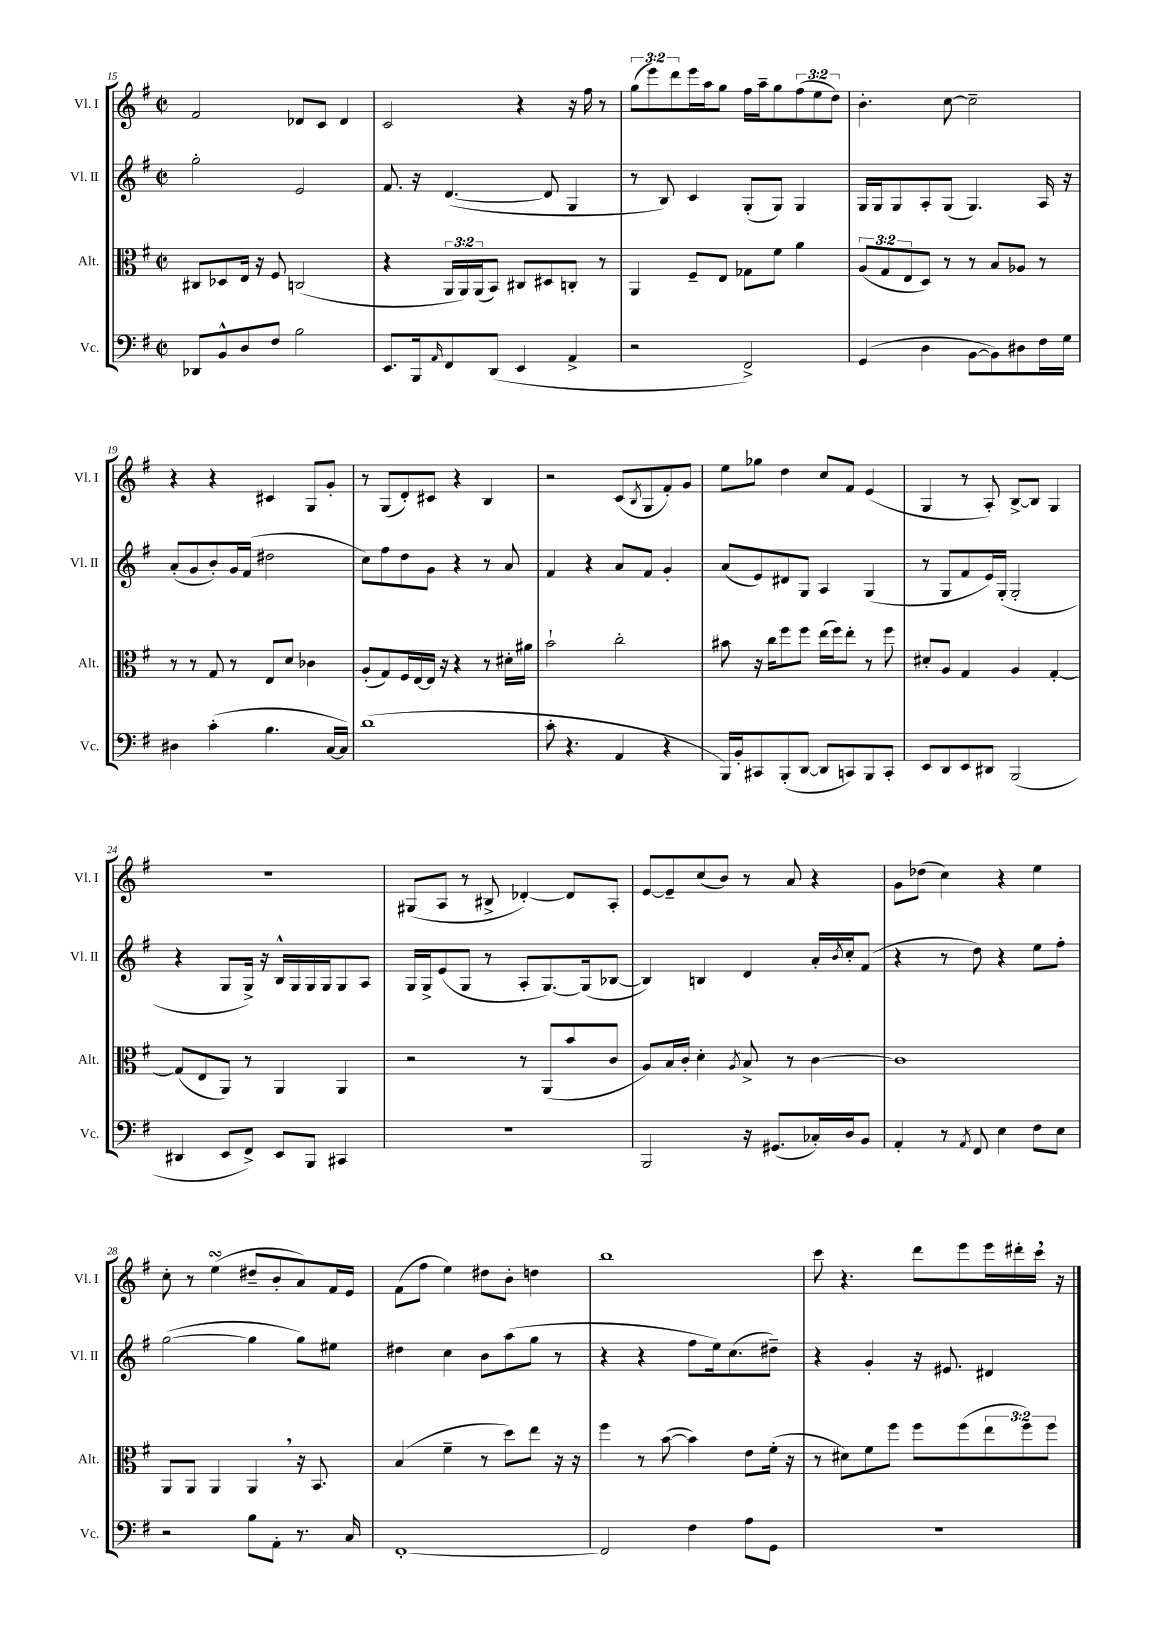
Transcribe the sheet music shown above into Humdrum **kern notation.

**kern	**kern	**kern	**kern
*staff4	*staff3	*staff2	*staff1
*clefF4	*clefC3	*clefG2	*clefG2
*k[f#]	*k[f#]	*k[f#]	*k[f#]
*M2/2	*M2/2	*M2/2	*M2/2
*met(c|)	*met(c|)	*met(c|)	*met(c|)
8DD-	8C#	2gg'	2f#
8BB^^	8D-	.	.
8D	16E	.	.
.	16r	.	.
8F#	8F#	.	.
2B	(2C	2e	8d-
.	.	.	8c
.	.	.	4d-
=	=	=	=
8.EE	4r	8.f#	2c
16BBB	.	16r	.
16qqAA	.	.	.
8FF#	24AA	([4.d	.
.	24AA)	.	.
.	(24AA	.	.
(8DD	8BB)	.	.
4EE	8C#	.	4r
.	8D#	8d]	.
4AA^	8C'	4G	16r
.	.	.	16ff#
.	8r	.	8r
=	=	=	=
2r	4AA	8r	(12gg
.	.	.	12eee)
.	.	8B)	.
.	.	.	12ddd
.	8F#~	4c	16eee
.	.	.	16aa
.	8E	.	8gg
2FF#^)	8G-	(8G'	16ff#
.	.	.	16aa~
.	8f#	8G)	8gg
.	4a	4G	(12ff#
.	.	.	12ee
.	.	.	12dd)
=	=	=	=
(4GG	(12A	16G	4.b'
.	.	16G	.
.	12G	.	.
.	.	8G	.
.	12E	.	.
4D	8D)	8A'	.
.	8r	(8G	[8cc
[8BB	8r	4.G)	2cc~]
8BB])	8B	.	.
8D#	8A-	.	.
16F#	8r	16A	.
16G	.	16r	.
=	=	=	=
4D#	8r	(8a'	4r
.	8r	8g	.
(4c'	8G	8b')	4r
.	8r	16g	.
.	.	(16f#	.
4.B	8E	2dd#	4c#
.	8d	.	.
.	4c-	.	8G
[16C	.	.	8g'
16C])	.	.	.
=	=	=	=
(1d	(8A'	8cc)	8r
.	8G)	8ff#	(8G
.	16F#	8dd	8d')
.	[16E	.	.
.	16E]	8g	8c#
.	16r	.	.
.	4r	4r	4r
.	8r	8r	4B
.	16d#'	8a	.
.	16a#	.	.
=	=	=	=
8c'	2b`	4f#	2r
4.r	.	.	.
.	.	4r	.
4AA	2cc'	8a	(8c
.	.	.	8qB
.	.	8f#	8G
4r	.	4g'	8f#')
.	.	.	8g
=	=	=	=
16BBB)	8b#	(8a	8ee
16BB'	.	.	.
8CC#	16r	8e)	8gg-
.	16cc	.	.
(8BBB'	8ff#	8d#	4dd
[8DD	8ff#	8G	.
8DD]	(16ee	4A	8cc
.	16ff#)	.	.
8CC)	8ee'	.	8f#
8BBB	8r	(4G	(4e
8CC'	8ff#	.	.
=	=	=	=
8EE	8d#'	8r	4G
8DD	8A	8G	.
8EE	4G	8f#	8r
8DD#	.	16e)	8A')
.	.	(16G'	.
(2BBB	4A	2G'	[8B^
.	.	.	8B]
.	[4G'	.	4G
=	=	=	=
4DD#	(8G]	4r	1r
.	8E	.	.
8EE	8AA)	8G	.
8FF#^)	8r	16G^)	.
.	.	16r	.
8EE	4AA	16B^^	.
.	.	16G	.
8BBB	.	16G	.
.	.	16G	.
4CC#	4AA	8G	.
.	.	8A	.
=	=	=	=
1r	2r	16G	(8G#
.	.	16G^	.
.	.	(8e	8A
.	.	8G	8r
.	.	8r	8B#^
.	8r	8A'	[4d-')
.	(8AA	[8.G)	.
.	8b	.	8d-]
.	.	(16G]	.
.	8c	[8B-	8A'
=	=	=	=
2BBB	8A)	4B-])	[8e
.	16B	.	8e~]
.	16c'	.	.
.	4d'	4B	(8cc
.	.	.	8b)
.	8qA	.	.
16r	8B^	4d	8r
(8.GG#	.	.	.
.	8r	.	8a
16C-')	[4c	16a'	4r
.	.	8qb	.
16D	.	16cc'	.
8BB	.	(8f#	.
=	=	=	=
4AA'	1c]	4r	8g
.	.	.	(8dd-
8r	.	8r	4cc)
8qAA	.	.	.
8FF#	.	8dd)	.
4E	.	4r	4r
8F#	.	8ee	4ee
8E	.	8ff#'	.
=	=	=	=
2r	8AA	([2gg	8cc'
.	8AA	.	8r
.	4AA	.	(4ee
8B	4AA	4gg]	8dd#~
8AA'	.	.	8b'
8.r	16r	8gg)	8a)
.	8.BB	.	.
.	.	8ee#	16f#
16C	.	.	16e
=	=	=	=
[1FF#'	(4B	4dd#	(8f#
.	.	.	8ff#
.	4f#~	4cc	4ee)
.	8r	8b	8dd#
.	8dd)	(8aa	8b'
.	8ee	8gg	4dd
.	16r	8r	.
.	16r	.	.
=	=	=	=
2FF#]	4ff#	4r	1bb
.	8r	4r	.
.	([8b	.	.
4F#	4b])	8ff#	.
.	.	16ee)	.
.	.	(8.cc	.
8A	8e	.	.
8GG	(16f#'	8dd#~)	.
.	16r	.	.
=	=	=	=
1r	8r	4r	8ccc
.	8d#)	.	4.r
.	8f#	4g'	.
.	8ff#	.	.
.	8ff#	16r	8ddd
.	.	8.e#	.
.	(8ff#	.	8eee
.	12ee	4d#	16eee
.	.	.	16ddd#'
.	12ff#)	.	.
.	.	.	16ccc
.	12ff#	.	.
.	.	.	16r
==	==	==	==
*-	*-	*-	*-
